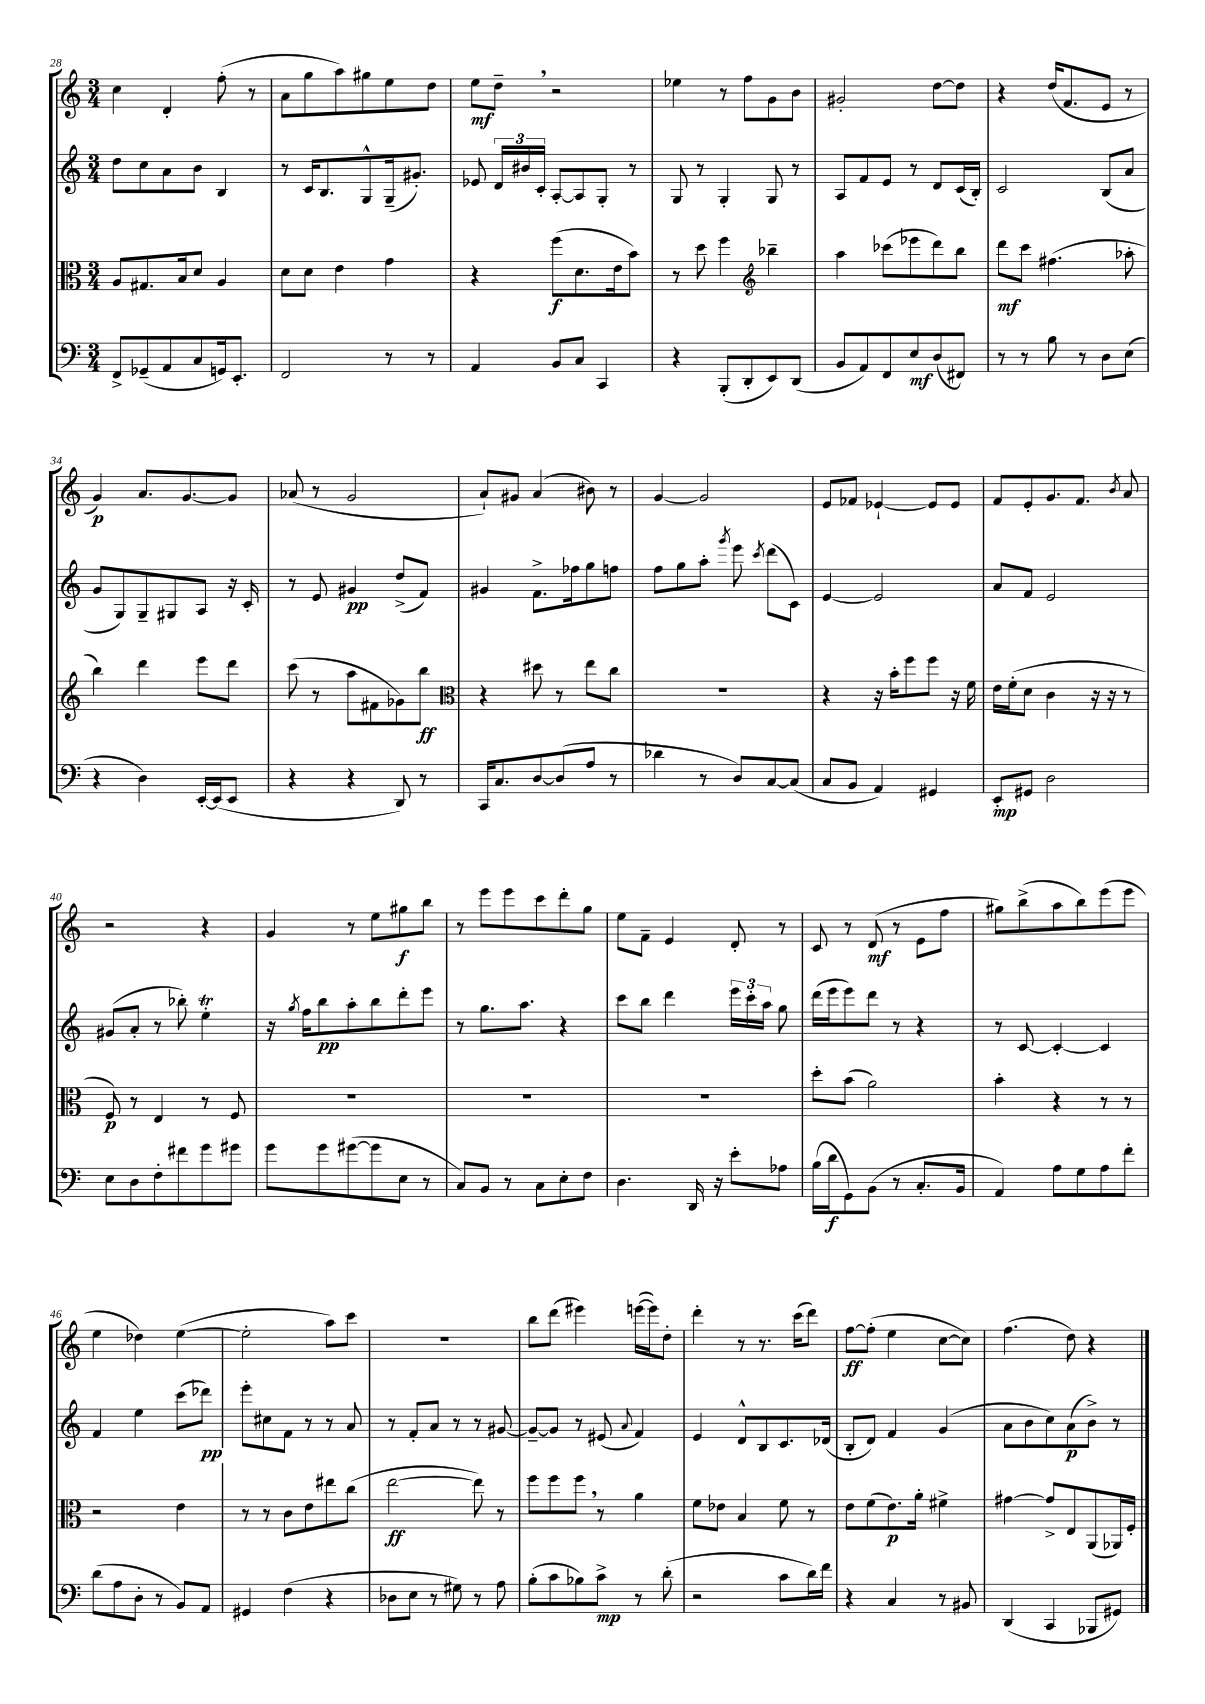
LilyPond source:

<<
\new StaffGroup <<
\new Staff = "s0" {
    \clef treble \key c \major \numericTimeSignature \time 3/4
    \autoBeamOff c''4 d'4-. f''8-.( r8 |
    a'8[ g''8 a''8) gis''8 e''8 d''8] |
    e''8[\mf d''8]-- \breathe r2 |
    ees''4 r8 f''8[ g'8 b'8] |
    gis'2-. d''8[~ d''8] |
    r4 d''16[( f'8. e'8] r8 |
    g'4\p) a'8.[ g'8.~ g'8] |
    aes'8( r8 g'2 |
    a'8[-!) gis'8] a'4( bis'8) r8 |
    g'4~ g'2 |
    e'8[ fes'8] ees'4~-! ees'8[ ees'8] |
    f'8[ e'8-. g'8. f'8.] \acciaccatura { b'8 } a'8 |
    r2 r4 |
    g'4 r8 e''8[ gis''8\f b''8] |
    r8 e'''8[ e'''8 c'''8 d'''8-. g''8] |
    e''8[ f'8]-- e'4 d'8-. r8 |
    c'8 r8 d'8\mf( r8 e'8[ f''8] |
    gis''8[) b''8->( a''8 b''8) e'''8( e'''8] |
    e''4 des''4) e''4~( |
    e''2-. a''8[) c'''8] |
    R2. |
    b''8[ d'''8]( eis'''4) e'''16[~( e'''16) d''8]-. |
    d'''4-. r8 r8. c'''16[( d'''8]) |
    f''8[~\ff f''8]-.( e''4 c''8[~ c''8]) |
    f''4.( d''8) r4 \bar "|." |
}
\new Staff = "s1" {
    \clef treble \key c \major \numericTimeSignature \time 3/4
    \autoBeamOff d''8[ c''8 a'8 b'8] b4 |
    r8 c'16[ b8. g8-^ g16--( gis'8.]-.) |
    ees'8 \tuplet 3/2 { d'16[ bis'16 c'16]-. } a8[~-. a8 g8]-. r8 |
    g8 r8 g4-. g8 r8 |
    a8[ f'8 e'8] r8 d'8[ c'16( b16]-.) |
    c'2 b8[( a'8] |
    g'8[ g8) g8-- gis8 a8] r16 c'16-. |
    r8 e'8 gis'4\pp d''8[->( f'8]) |
    gis'4 f'8.[-> fes''16 g''8 f''8] |
    f''8[ g''8 a''8]-. \acciaccatura { g'''8 } e'''8 \acciaccatura { c'''8 } d'''8[( c'8]) |
    e'4~ e'2 |
    a'8[ f'8] e'2 |
    gis'8[( a'8]-. r8 bes''8-.) e''4-.\trill |
    r16 \acciaccatura { g''8 } f''16[ b''8\pp a''8-. b''8 d'''8-. e'''8] |
    r8 g''8.[ a''8.] r4 |
    c'''8[ b''8] d'''4 \tuplet 3/2 { e'''16[ c'''16-. a''16] } g''8 |
    d'''16[( e'''16 e'''8) d'''8] r8 r4 |
    r8 c'8~ c'4~-. c'4 |
    f'4 e''4 c'''8[( des'''8]\pp) |
    e'''8[-. cis''8 f'8] r8 r8 a'8 |
    r8 f'8[-. a'8] r8 r8 gis'8~ |
    gis'8[~-- gis'8] r8 eis'8( \appoggiatura { a'8 } f'4) |
    e'4 d'8[-^ b8 c'8. des'16]( |
    b8[-. d'8]) f'4 g'4( |
    a'8[ b'8 c''8) a'8\p( b'8]->) r8 \bar "|." |
}
\new Staff = "s2" {
    \clef alto \key c \major \numericTimeSignature \time 3/4
    \autoBeamOff a8[ gis8. b16 d'8] a4 |
    d'8[ d'8] e'4 g'4 |
    r4 f''8[\f( d'8. e'16 b'8]) |
    r8 d''8 f''4 \clef treble bes''4-- |
    a''4 ces'''8[( ees'''8 d'''8) b''8] |
    d'''8[\mf c'''8] fis''4.( aes''8-. |
    b''4) d'''4 e'''8[ d'''8] |
    c'''8( r8 a''8[ fis'8 ges'8) b''8]\ff |
    \clef alto r4 dis''8 r8 e''8[ c''8] |
    R2. |
    r4 r16 b'16[-. f''8 f''8] r16 f'16 |
    e'16[ f'16-.( d'8] c'4 r16 r16 r8 |
    f8\p) r8 e4 r8 f8 |
    R2. |
    R2. |
    R2. |
    d''8[-. b'8]( a'2) |
    b'4-. r4 r8 r8 |
    r2 e'4 |
    r8 r8 c'8[ e'8 eis''8 c''8]( |
    e''2~\ff e''8) r8 |
    f''8[ f''8 f''8] \breathe r8 a'4 |
    f'8[ ees'8] b4 f'8 r8 |
    e'8[ f'8( e'8.\p) a'16]-. fis'4-> |
    gis'4~ gis'8[-> e8 a,8( aes,16) f16]-. \bar "|." |
}
\new Staff = "s3" {
    \clef bass \key c \major \numericTimeSignature \time 3/4
    \autoBeamOff f,8[-> ges,8--( a,8 c8 g,16) e,8.]-. |
    f,2 r8 r8 |
    a,4 b,8[ c8] c,4 |
    r4 b,,8[-.( d,8-. e,8) d,8]( |
    b,8[ a,8) f,8 e8\mf d8( fis,8]) |
    r8 r8 b8 r8 d8[ e8]( |
    r4 d4) e,16[~-. e,16( e,8] |
    r4 r4 d,8) r8 |
    c,16[ c8. d8~ d8( a8] r8 |
    des'4 r8 d8[) c8~ c8]( |
    c8[ b,8] a,4) gis,4 |
    e,8[-.\mp gis,8] d2 |
    e8[ d8 f8-. fis'8 g'8 gis'8] |
    g'8[ g'8 gis'8~( gis'8 e8] r8 |
    c8[) b,8] r8 c8[ e8-. f8] |
    d4. d,16 r16 e'8[-. aes8] |
    b16[( d'16\f g,8) b,8]( r8 c8.[-. b,16] |
    a,4) a8[ g8 a8 f'8]-. |
    d'8[( a8 d8]-. r8 b,8[) a,8] |
    gis,4 f4( r4 |
    des8[ e8] r8 gis8) r8 a8 |
    b8[-.( c'8 bes8) c'8]->\mp r8 d'8-.( |
    r2 c'8[ d'16) f'16] |
    r4 c4 r8 bis,8 |
    d,4( c,4 bes,,8[ gis,8]) \bar "|." |
}
>>
>>
\layout { \context { \Score currentBarNumber = #28 } }
